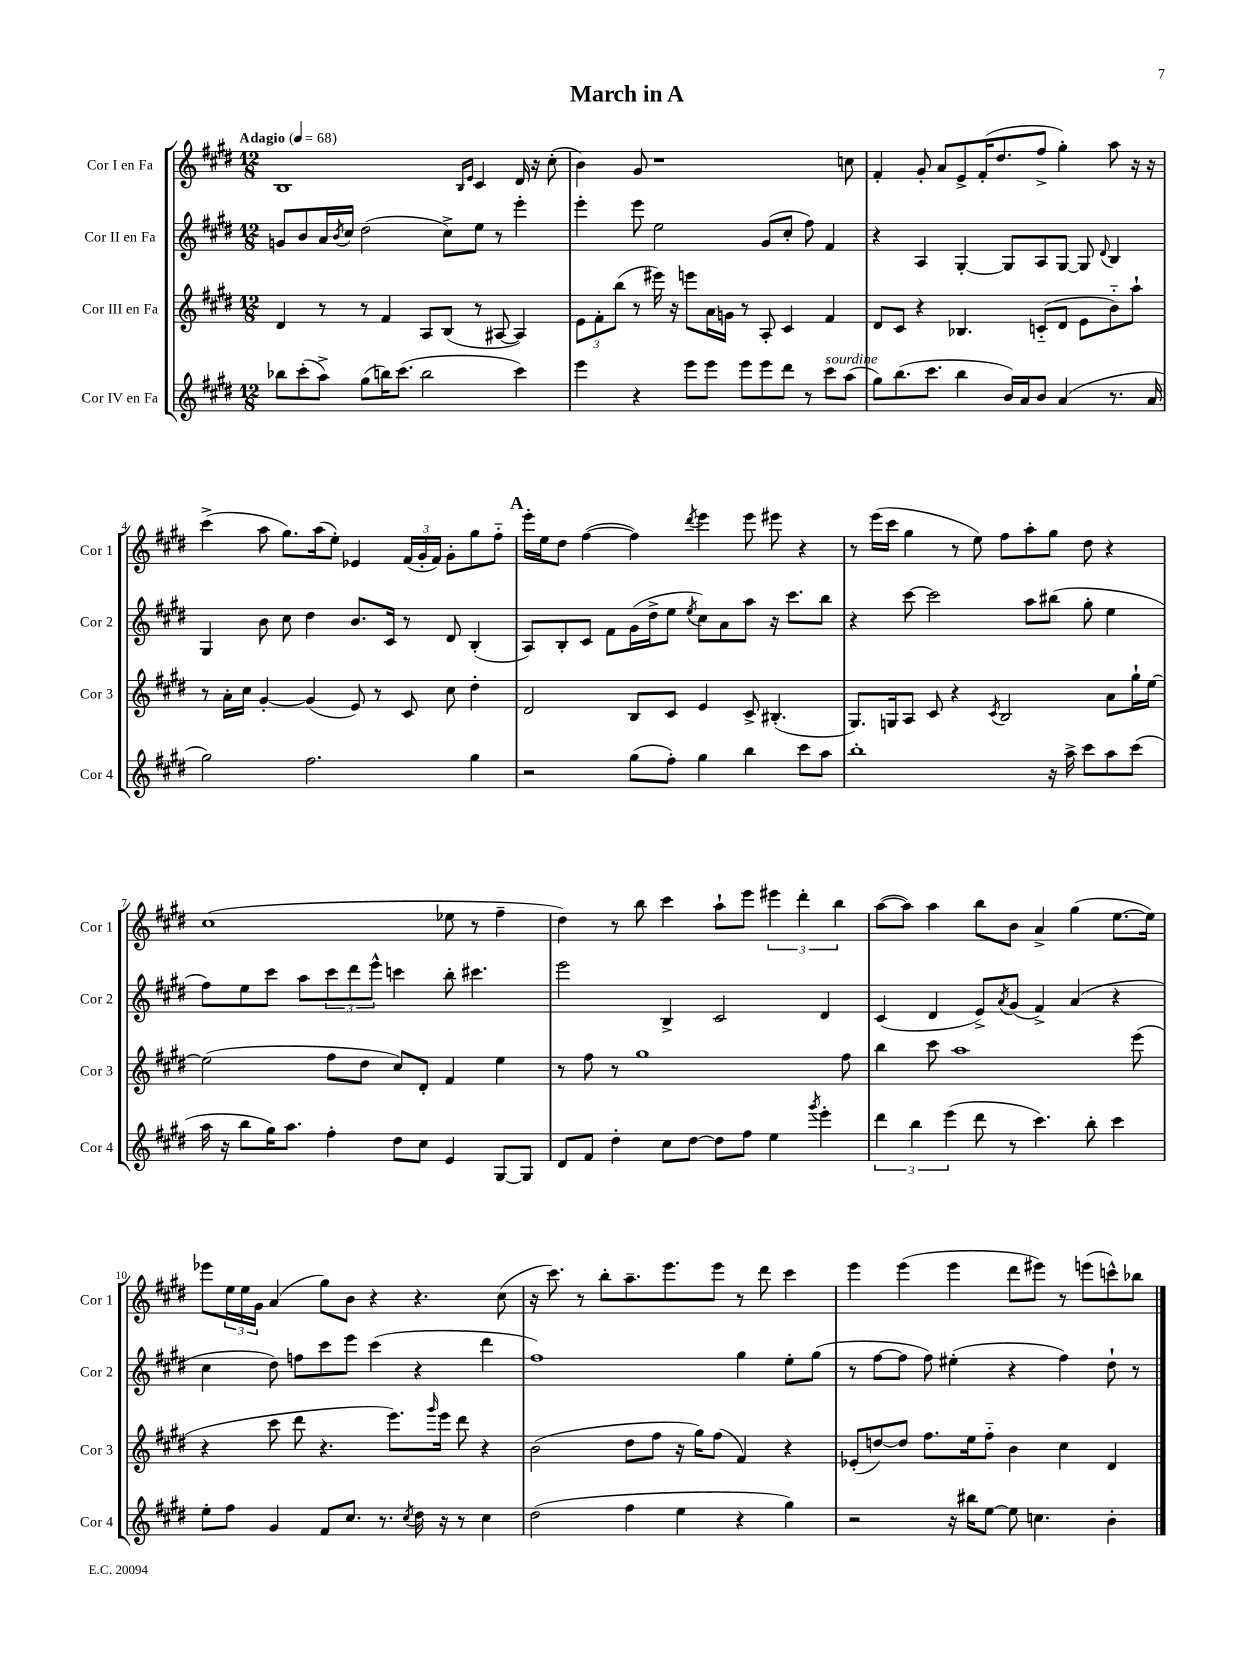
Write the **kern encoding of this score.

**kern	**kern	**kern	**kern
*part4	*part3	*part2	*part1
*staff4	*staff3	*staff2	*staff1
*I"Cor IV en Fa	*I"Cor III en Fa	*I"Cor II en Fa	*I"Cor I en Fa
*I'Cor 4	*I'Cor 3	*I'Cor 2	*I'Cor 1
*clefG2	*clefG2	*clefG2	*clefG2
*k[f#c#g#d#]	*k[f#c#g#d#]	*k[f#c#g#d#]	*k[f#c#g#d#]
*M12/8	*M12/8	*M12/8	*M12/8
*MM68	*MM68	*MM68	*MM68
=1	=1	=1	=1
!	!	!	!LO:TX:a:B:t=Adagio
8bb-X\L	4d#/	8gn/L	1B
(8ccc#'\	.	8b/	.
8aa^\J)	8r	16a/L	.
.	.	8qb/	.
.	.	16cc#/JJ	.
(8gg#\L	8r	(2dd#\	.
16bbn\K)	4f#/	.	.
(8.ccc#\J	.	.	.
2bb\	8A/L	.	.
.	(8B/J	8cc#^\L)	.
.	.	.	16qqB/LL
.	.	.	16qqe/JJ
.	8r	8ee\J	4c#/
.	[8A#X/	8r	.
4ccc#\)	4A#/])	4eee'\	16d#/
.	.	.	16r
.	.	.	(8cc#'\
=2	=2	=2	=2
4eee\	12e\L	4eee'\	4b\)
.	12f#'\	.	.
.	(12bb\J	.	.
4r	8r	8eee\	8g#/
.	16eee#X\)	2ee\	1r
.	16r	.	.
8eee\L	8eeen\L	.	.
8eee\J	16a\L	.	.
.	16gn\JJ	.	.
8eee\L	8r	.	.
8eee\	8A'/	(8g#/L	.
8ddd#\J	4c#/	8cc#'/J	.
8r	.	8ff#\)	.
!LO:TX:a:i:t=sourdine	!	!	!
8ccc#\L	4f#/	4f#/	.
(8aa\J	.	.	8ccn\
=3	=3	=3	=3
8gg#\L)	8d#/L	4r	4f#'/
(8.bb\	8c#/J	.	.
.	4r	4A/	8g#'/
8.ccc#\J	.	.	.
.	.	.	8a/L
4bb\	4.B-X/	[4G#'/	8e^/
.	.	.	(16f#'/K
.	.	.	8.dd#/
16b/LL)	.	8G#/L]	.
16a/J	.	.	.
8b/J	(8cn/L	8A/	8ff#^/J
(4a/	8d#/J	[8G#/J	4gg#'\)
.	8e\L	8G#/]	.
.	.	8qqd#/	.
8.r	8b\)	4B/	8aa\
.	8aa`\J	.	16r
16a/	.	.	16r
!!LO:LB:g=z
=4	=4	=4	=4
2gg#\)	8r	4G#/	(4ccc#^\
.	16a'\LL	.	.
.	16cc#\JJ	.	.
.	[4g#'/	8b\	8aa\
.	.	8cc#\	8.gg#\L)
2.ff#\	(4g#/]	4dd#\	.
.	.	.	(16aa\k
.	.	.	8ee'\J)
.	8e/)	8.b/L	4e-X/
.	8r	.	.
.	.	16c#/Jk	.
.	8c#/	8r	(24f#/LL
.	.	.	24g#'/
.	.	.	24f#/JJ)
.	8cc#\	8d#/	8g#'\L
4gg#\	4dd#'\	(4B'/	8gg#\
.	.	.	8ff#\J
!!LO:REH:place=s1:t=A
=5	=5	=5	=5
2r	2d#/	8A/L)	16eee'\LL
.	.	.	16ee\J
.	.	8B'/	8dd#\J
.	.	8c#/J	([4ff#\
.	.	8f#\L	.
(8gg#\L	8B/L	(16g#\L	4ff#\])
.	.	16dd#^\J	.
8ff#'\J)	8c#/J	8ee\J	.
.	.	8qee/	8qddd#/
4gg#\	4e/	8cc#\L)	4eee\
.	.	8a\	.
4bb\	8c#^/	8aa\J	8eee\
.	(4.B#X'/	16r	8eee#X\
.	.	8.ccc#\L	.
8ccc#\L	.	.	4r
8aa\J	.	8bb\J	.
=6	=6	=6	=6
1bb'	8.G#/L)	4r	8r
.	.	.	(16eee\LL
.	16Gn/k	.	16ccc#\JJ
.	8A/J	[8ccc#\	4gg#\
.	8c#/	2ccc#\]	.
.	4r	.	8r
.	.	.	8ee\)
.	8qc#/	.	.
.	2B/	.	8ff#\L
.	.	8aa\L	8aa'\
16r	.	(8bb#X\J	8gg#\J
16aa^\	.	.	.
8ccc#\L	.	8gg#'\	8dd#\
8aa\	8a\L	4ee\	4r
(8ccc#\J	16gg#`\L	.	.
.	[16ee\JJ	.	.
!!LO:LB:g=z
=7	=7	=7	=7
16aa\	(2ee\]	8ff#\L)	(1cc#
16r	.	.	.
8bb\L	.	8ee\	.
16gg#\K)	.	8ccc#\J	.
8.aa\J	.	.	.
.	.	8aa\L	.
4ff#'\	8ff#\L	12ccc#\	.
.	.	12ddd#\	.
.	8dd#\J	.	.
.	.	12eee^^\J	.
8dd#\L	8cc#/L)	4cccn\	.
8cc#\J	8d#'/J	.	.
4e/	4f#/	8bb'\	8ee-X\
.	.	4.ccc#X\	8r
[8G#/L	4ee\	.	4ff#~\
8G#/J]	.	.	.
=8	=8	=8	=8
8d#/L	8r	2eee\	4dd#\)
8f#/J	8ff#\	.	.
4dd#'\	8r	.	8r
.	1gg#	.	8bb\
8cc#\L	.	4B^/	4ccc#\
[8dd#\J	.	.	.
8dd#\L]	.	2c#/	8aa`\L
8ff#\J	.	.	8eee\J
4ee\	.	.	6eee#X\
.	.	.	6ddd#'\
8qggg#/	.	.	.
4eee'\	.	4d#/	.
.	.	.	6bb\
.	8ff#\	.	.
=9	=9	=9	=9
6ddd#\	4bb\	(4c#/	([8aa\L
.	.	.	8aa\J])
6bb\	.	.	.
.	8ccc#\	4d#/	4aa\
(6eee\	.	.	.
.	1aa	.	.
8ddd#\	.	8e^/L)	8bb\L
.	.	8qa/	.
8r	.	(8g#/J	8b\J
4.ccc#\)	.	4f#^/)	4a^/
.	.	(4a/	(4gg#\
8bb'\	.	.	.
4ccc#\	.	4r	[8.ee\L
.	(8eee\	.	.
.	.	.	16ee\Jk])
!!LO:LB:g=z
=10	=10	=10	=10
8ee'\L	4r	4cc#\	8eee-X\L
8ff#\J	.	.	24ee\L
.	.	.	24ee\
.	.	.	24g#\JJ
4g#/	8ccc#\	8dd#\)	(4a/
.	8ddd#\	8ffn\L	.
8f#/L	4.r	8ccc#\	8gg#\L)
8.cc#/J	.	8eee\J	8b\J
.	.	(4ccc#\	4r
8.r	.	.	.
.	8.eee\L)	.	.
8qcc#/	.	.	.
16dd#\	.	4r	4.r
.	16qqggg#/	.	.
16r	16eee\Jk	.	.
8r	8ddd#\	.	.
4cc#\	4r	4ddd#\	.
.	.	.	(8cc#\
=11	=11	=11	=11
(2dd#\	(2b\	1ff#)	16r
.	.	.	8.ccc#\)
.	.	.	8r
.	.	.	8bb'\L
4ff#\	8dd#\L	.	8.aa~\
.	8ff#\J	.	.
.	.	.	8.eee\
4ee\	16r	.	.
.	16gg#\KL)	.	.
.	(8ff#\J	.	8eee\J
4r	4f#/)	4gg#\	8r
.	.	.	8ddd#\
4gg#\)	4r	8ee'\L	4ccc#\
.	.	(8gg#\J	.
=12	=12	=12	=12
2r	(8e-X'/L	8r	4eee\
.	[8ddn/)	[8ff#\L	.
.	8dd/J]	8ff#\J]	(4eee\
.	8.ff#\L	8ff#\)	.
16r	.	(4ee#X'\	4eee\
16bb#X\KL	16ee\k	.	.
[8ee\J	8ff#\J	.	.
8ee\]	4b\	4r	8ddd#\L
4.ccn\	.	.	8eee#X\J)
.	4cc#\	4ff#\)	8r
.	.	.	(8eeen\L
4b'\	4d#/	8dd#`\	8cccn^^\)
.	.	8r	8bb-X\J
==	==	==	==
*-	*-	*-	*-
